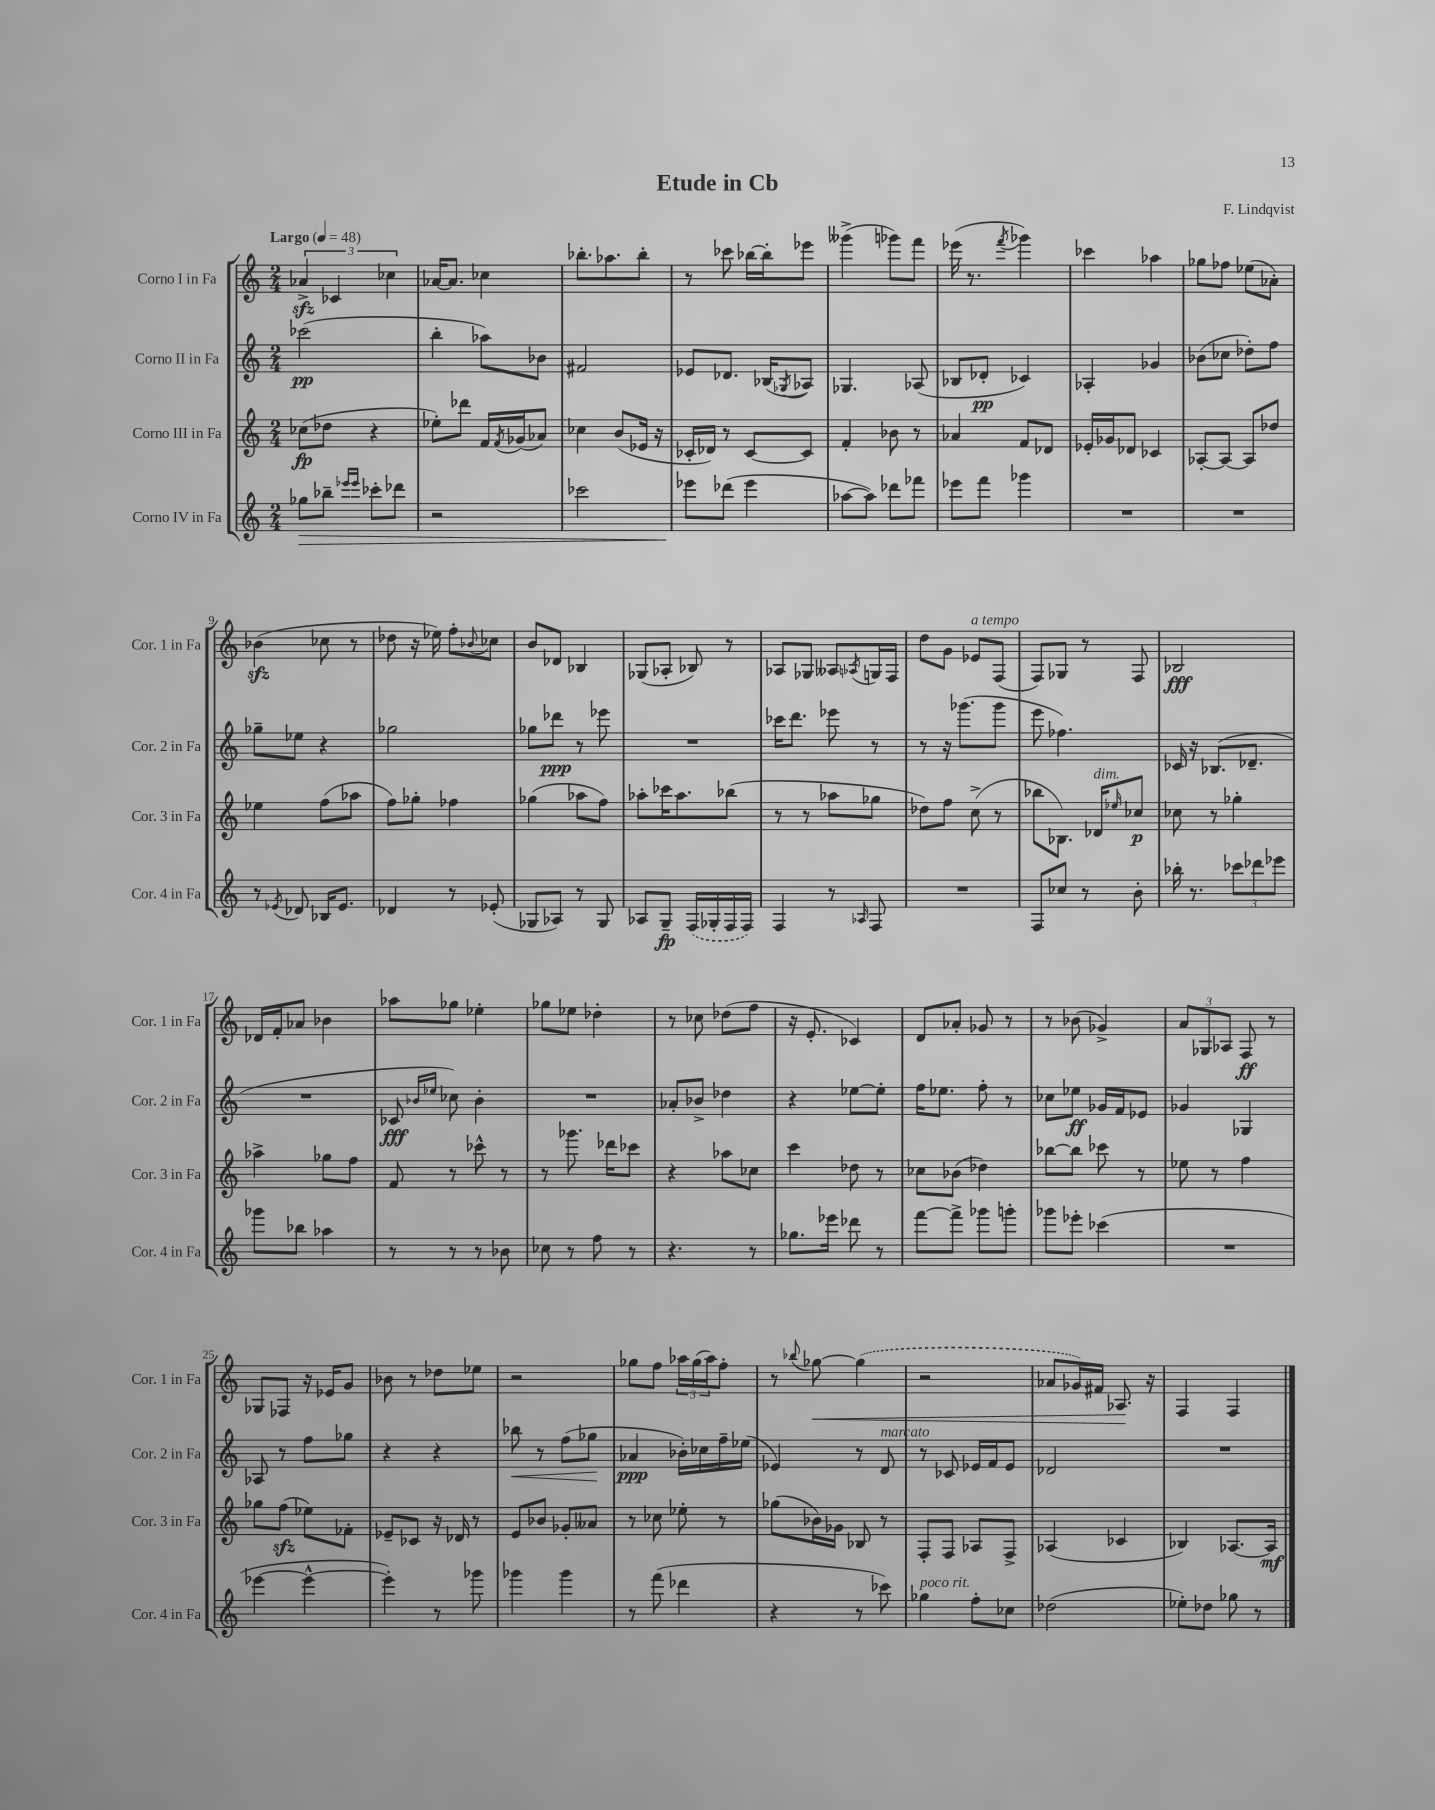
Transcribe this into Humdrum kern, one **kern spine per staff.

**kern	**dynam	**kern	**dynam	**kern	**dynam	**kern	**dynam
*part4	*part4	*part3	*part3	*part2	*part2	*part1	*part1
*staff4	*staff4	*staff3	*staff3	*staff2	*staff2	*staff1	*staff1
*I"Corno IV in Fa	*	*I"Corno III in Fa	*	*I"Corno II in Fa	*	*I"Corno I in Fa	*
*I'Cor. 4 in Fa	*	*I'Cor. 3 in Fa	*	*I'Cor. 2 in Fa	*	*I'Cor. 1 in Fa	*
*clefG2	*	*clefG2	*	*clefG2	*	*clefG2	*
*k[]	*	*k[]	*	*k[]	*	*k[]	*
*M2/4	*	*M2/4	*	*M2/4	*	*M2/4	*
*MM48	*	*MM48	*	*MM48	*	*MM48	*
=1	=1	=1	=1	=1	=1	=1	=1
!	!	!	!	!	!	!LO:TX:a:B:t=Largo	!
!	!LO:HP:b	!	!	!	!	!	!
8gg-X\L	>	(8cc-X\L	fp	(2ccc-X\	pp	6a-Xzz^/	.
8bb-X~\J	.	8dd-X\J	.	.	.	.	.
.	.	.	.	.	.	6c-X/	.
16qqeee-X/LL	.	.	.	.	.	.	.
16qqeee-/JJ	.	.	.	.	.	.	.
8ccc-X'\L	.	4r	.	.	.	.	.
.	.	.	.	.	.	6cc-X\	.
8ddd-X\J	.	.	.	.	.	.	.
=2	=2	=2	=2	=2	=2	=2	=2
2r	.	8ee-X'\L)	.	4bb'\	.	[16a-X/KL	.
.	.	.	.	.	.	8.a-/J]	.
.	.	8ddd-X\J	.	.	.	.	.
.	.	16f/LL	.	8aa-X\L)	.	4cc-X\	.
.	.	8qf/	.	.	.	.	.
.	.	(16g-X/J	.	.	.	.	.
.	.	8a-X/J)	.	8b-X\J	.	.	.
=3	=3	=3	=3	=3	=3	=3	=3
2ccc-X\	.	4cc-X\	.	2f#X/	.	8.bb-X'\L	.
.	.	.	.	.	.	8.aa-X\	.
.	.	(8b/L	.	.	.	.	.
.	.	16e-X/Jk	.	.	.	8bb-'\J	.
.	.	16r	.	.	.	.	.
=4	=4	=4	=4	=4	=4	=4	=4
8eee-X\L	.	16c-X'/LL	.	8e-X/L	.	8r	.
.	.	16d-X/JJ)	.	.	.	.	.
(8ddd-X\J	]	8r	.	8.d-X/J	.	8ccc-X\	.
4eee-\	.	[8c-/L	.	.	.	[16bb-X\LL	.
.	.	.	.	(16B-X/KL	.	16bb-'\J]	.
.	.	.	.	8qG-X/	.	.	.
.	.	8c-/J]	.	8A-X/J)	.	8eee-X\J	.
=5	=5	=5	=5	=5	=5	=5	=5
[8aa-X\L	.	4f'/	.	4.G-X/	.	(4ggg--X^\	.
8aa-\J])	.	.	.	.	.	.	.
8ddd-X\L	.	8b-X\	.	.	.	8ggg-X\L)	.
8fff-X\J	.	8r	.	(8A-X/	.	8fff\J	.
=6	=6	=6	=6	=6	=6	=6	=6
8eee-X\L	.	4a-X/	.	8B-X/L	.	(16eee-X\	.
.	.	.	.	.	.	8.r	.
8fff\J	.	.	.	8d-X'/J	pp	.	.
.	.	.	.	.	.	8qfff/	.
4ggg-X\	.	8f/L	.	4c-X/)	.	4ggg-X\)	.
.	.	8d-X/J	.	.	.	.	.
=7	=7	=7	=7	=7	=7	=7	=7
2r	.	16e-X'/LL	.	4A-X'/	.	4ccc-X\	.
.	.	16g-X/J	.	.	.	.	.
.	.	8d-X/J	.	.	.	.	.
.	.	4c-X/	.	4g-X/	.	4aa-X\	.
=8	=8	=8	=8	=8	=8	=8	=8
2r	.	[8A-X'/L	.	(8b-X\L	.	8gg-X\L	.
.	.	8A-/J_	.	8cc-X\J	.	8ff-X\J	.
.	.	8A-/L]	.	8dd-X'\L)	.	(8ee-X\L	.
.	.	8dd-X/J	.	8ff\J	.	8a-X'\J)	.
!!LO:LB:g=z
=9	=9	=9	=9	=9	=9	=9	=9
8r	.	4ee-X\	.	8gg-X~\L	.	(4b-Xzz\	.
8qe-X/	.	.	.	.	.	.	.
8d-X/	.	.	.	8ee-X\J	.	.	.
16B-X/KL	.	(8ff\L	.	4r	.	8cc-X\	.
8.e-/J	.	.	.	.	.	.	.
.	.	8aa-X\J	.	.	.	8r	.
=10	=10	=10	=10	=10	=10	=10	=10
4d-X/	.	8ff\L)	.	2gg-X\	.	8dd-X\	.
.	.	8gg-X'\J	.	.	.	16r	.
.	.	.	.	.	.	16ee-X\)	.
8r	.	4ff-X\	.	.	.	8ff'\L	.
.	.	.	.	.	.	8qqb-X/	.
(8e-X'/	.	.	.	.	.	8cc-X\J	.
=11	=11	=11	=11	=11	=11	=11	=11
8G-X/L	.	(4gg-X\	.	8gg-X\L	.	8b/L	.
8A-X/J)	.	.	.	8ddd-X\J	ppp	8d-X/J	.
8r	.	8aa-X\L	.	8r	.	4B-X/	.
8G-/	.	8ff\J)	.	8eee-X\	.	.	.
=12	=12	=12	=12	=12	=12	=12	=12
8A-X/L	.	8aa-X'\L	.	2r	.	(8G-X/L	.
8G~/J	fp	16ccc-X\K	.	.	.	8A-X'/J	.
.	.	8.aa-\	.	.	.	.	.
(16F/LL	.	.	.	.	.	8B-X/)	.
16G-X'/	.	.	.	.	.	.	.
16F/	.	(8bb-X\J	.	.	.	8r	.
16F/JJ)	.	.	.	.	.	.	.
=13	=13	=13	=13	=13	=13	=13	=13
4F/	.	8r	.	16ccc-X\KL	.	8A-X/L	.
.	.	.	.	8.ddd\J	.	.	.
.	.	8r	.	.	.	8G-X/J	.
8r	.	8aa-X\L	.	8eee-X\	.	8A--X/L	.
16qqA-X/	.	.	.	.	.	8qA-X/	.
8F/	.	8gg-X\J	.	8r	.	16Gn/L	.
.	.	.	.	.	.	16F/JJ	.
=14	=14	=14	=14	=14	=14	=14	=14
2r	.	8dd-X\L)	.	8r	.	8dd\L	.
.	.	8ff\J	.	16r	.	8g\J	.
.	.	.	.	(8.ggg-X\L	.	.	.
!	!	!	!	!	!	!LO:TX:a:i:t=a tempo	!
.	.	(8cc^\	.	.	.	8e-X/L	.
.	.	8r	.	8ggg-\J	.	(8F/J	.
=15	=15	=15	=15	=15	=15	=15	=15
8F/L	.	8bb-X\L	.	8eee\	.	8F/L)	.
8cc-X/J	.	8.B-X\J)	.	4.ff-X\)	.	8G-X/J	.
8r	.	.	.	.	.	8r	.
!	!	!LO:TX:a:i:t=dim.	!	!	!	!	!
.	.	16d-X/KL	.	.	.	.	.
.	.	16qqee-X/	.	.	.	.	.
8b'\	.	8cc-X/J	p	.	.	8F/	.
=16	=16	=16	=16	=16	=16	=16	=16
16bb-X'\	.	8cc-X\	.	16c-X/	.	2B-X/	fff
8.r	.	.	.	16r	.	.	.
.	.	8r	.	(8.B-X/L	.	.	.
12ccc-X\L	.	4gg-X'\	.	.	.	.	.
.	.	.	.	8.d-X~/J	.	.	.
12ddd-X\	.	.	.	.	.	.	.
12eee-X\J	.	.	.	.	.	.	.
!!LO:LB:g=z
=17	=17	=17	=17	=17	=17	=17	=17
8ggg-X\L	.	4aa-X^\	.	2r	.	16d-X/LL	.
.	.	.	.	.	.	16f'/J	.
8bb-X\J	.	.	.	.	.	8a-X/J	.
4aa-X\	.	8gg-X\L	.	.	.	4b-X\	.
.	.	8ff\J	.	.	.	.	.
=18	=18	=18	=18	=18	=18	=18	=18
8r	.	8f/	.	8c-X/	fff	8aa-X\L	.
.	.	.	.	16qqb-X/LL	.	.	.
.	.	.	.	16qqee-X/JJ	.	.	.
8r	.	8r	.	8cc-X\)	.	8gg-X\J	.
8r	.	8ccc-X^^\	.	4b-'\	.	4ee-X'\	.
8b-X\	.	8r	.	.	.	.	.
=19	=19	=19	=19	=19	=19	=19	=19
8cc-X\	.	8r	.	2r	.	8gg-X\L	.
8r	.	8.ggg-X\	.	.	.	8ee-X\J	.
8ff\	.	.	.	.	.	4dd-X'\	.
.	.	16ddd-X\KL	.	.	.	.	.
8r	.	8ccc-X\J	.	.	.	.	.
=20	=20	=20	=20	=20	=20	=20	=20
4.r	.	4r	.	8a-X'/L	.	8r	.
.	.	.	.	8b-X^/J	.	8cc-X\	.
.	.	8aa-X\L	.	4dd-X\	.	(8dd-X\L	.
8r	.	8cc-X\J	.	.	.	8ff\J	.
=21	=21	=21	=21	=21	=21	=21	=21
8.gg-X\L	.	4ccc\	.	4r	.	16r	.
.	.	.	.	.	.	8.e'/	.
16eee-X\Jk	.	.	.	.	.	.	.
8ddd-X\	.	8dd-X\	.	[8ee-X\L	.	4c-X/)	.
8r	.	8r	.	8ee-'\J]	.	.	.
=22	=22	=22	=22	=22	=22	=22	=22
[8fff\L	.	8cc-X\L	.	16ff\KL	.	8d/L	.
.	.	.	.	8.ee-X\J	.	.	.
8fff^\J]	.	(8b-X\J	.	.	.	8a-X'/J	.
8ggg-X\L	.	4dd-X\)	.	8ff'\	.	8g-X/	.
8gggn'\J	.	.	.	8r	.	8r	.
=23	=23	=23	=23	=23	=23	=23	=23
8ggg-X\L	.	[8bb-X\L	.	8cc-X\L	.	8r	.
8eee-X'\J	.	8bb-\J]	.	8ee-X\J	ff	(8b-X\	.
(4ccc-X\	.	8ccc-X\	.	16g-X/LL	.	4g-X^/)	.
.	.	.	.	16f/J	.	.	.
.	.	8r	.	8e-X/J	.	.	.
=24	=24	=24	=24	=24	=24	=24	=24
2r	.	8ee-X\	.	4g-X/	.	12a/L	.
.	.	.	.	.	.	12G-X/	.
.	.	8r	.	.	.	.	.
.	.	.	.	.	.	12A-X/J	.
.	.	4ff\	.	4G-X/	.	8F/	ff
.	.	.	.	.	.	8r	.
!!LO:LB:g=z
=25	=25	=25	=25	=25	=25	=25	=25
[4eee-X\	.	8gg-X\L	.	8A-X/	.	8G-X/L	.
.	.	(8ffzz\J	.	8r	.	8F-X/J	.
4eee-^^\_	.	8ee-X\L)	.	8ff\L	.	16r	.
.	.	.	.	.	.	16e-X/KL	.
.	.	8f-X'\J	.	8gg-X\J	.	8g/J	.
=26	=26	=26	=26	=26	=26	=26	=26
4eee-'\])	.	8e-X~/L	.	4r	.	8b-X\	.
.	.	8c-X/J	.	.	.	8r	.
8r	.	16r	.	4r	.	8dd-X\L	.
.	.	16d-X/	.	.	.	.	.
8ggg-X\	.	8r	.	.	.	8ee-X\J	.
=27	=27	=27	=27	=27	=27	=27	=27
!	!	!	!	!	!LO:HP:b	!	!
4ggg-X\	.	8e/L	.	8bb-X\	<	2r	.
.	.	8b-X/J	.	8r	.	.	.
4ggg-\	.	8g-X'/L	.	(8ff\L	.	.	.
.	.	8a--X/J	.	8gg-X\J	.	.	.
.	.	.	.	.	[	.	.
=28	=28	=28	=28	=28	=28	=28	=28
8r	.	8r	.	4a-X/	ppp	8gg-X\L	.
(8fff\	.	8cc-X\	.	.	.	8ff\J	.
4ddd-X\	.	8ee-X'\	.	16b-X'\LL)	.	24aa-X\LL	.
.	.	.	.	.	.	(24gg-\	.
.	.	.	.	16cc-X\	.	.	.
.	.	.	.	.	.	24aa-\J)	.
.	.	8r	.	16ff~\	.	8ff'\J	.
.	.	.	.	(16ee-X\JJ	.	.	.
=29	=29	=29	=29	=29	=29	=29	=29
4r	.	(8gg-X\L	.	4e-X/)	.	8r	.
.	.	.	.	.	.	8qqbb-X/	.
!	!	!	!	!	!	!	!LO:HP:b
.	.	16b-X\L)	.	.	.	[8gg-X\	<
.	.	16g-X\JJ	.	.	.	.	.
8r	.	8B-X/	.	8r	.	(4gg-\]	.
!	!	!	!	!LO:TX:a:i:t=marcato	!	!	!
8ccc-X\)	.	8r	.	8d/	.	.	.
=30	=30	=30	=30	=30	=30	=30	=30
!LO:TX:a:i:t=poco rit.	!	!	!	!	!	!	!
4gg-X\	.	8F'/L	.	8r	.	2r	.
.	.	8F/J	.	8c-X/	.	.	.
8ff'\L	.	8A-X/L	.	16e-X/LL	.	.	.
.	.	.	.	16f/J	.	.	.
8cc-X\J	.	8F^/J	.	8e-/J	.	.	.
=31	=31	=31	=31	=31	=31	=31	=31
(2dd-X\	.	(4A-X/	.	2d-X/	.	8a-X/L	.
.	.	.	.	.	.	16g-X/L)	.
.	.	.	.	.	.	16f#X/JJ	.
.	.	4c-X/	.	.	.	8.A-X/	.
.	.	.	.	.	.	16r	[
=32	=32	=32	=32	=32	=32	=32	=32
8ee-X'\L)	.	4B-X/)	.	2r	.	4F/	.
8dd-X\J	.	.	.	.	.	.	.
8gg-X\	.	[8.A-X/L	.	.	.	4F/	.
8r	.	.	.	.	.	.	.
.	.	16A-/Jk]	mf	.	.	.	.
==	==	==	==	==	==	==	==
*-	*-	*-	*-	*-	*-	*-	*-
